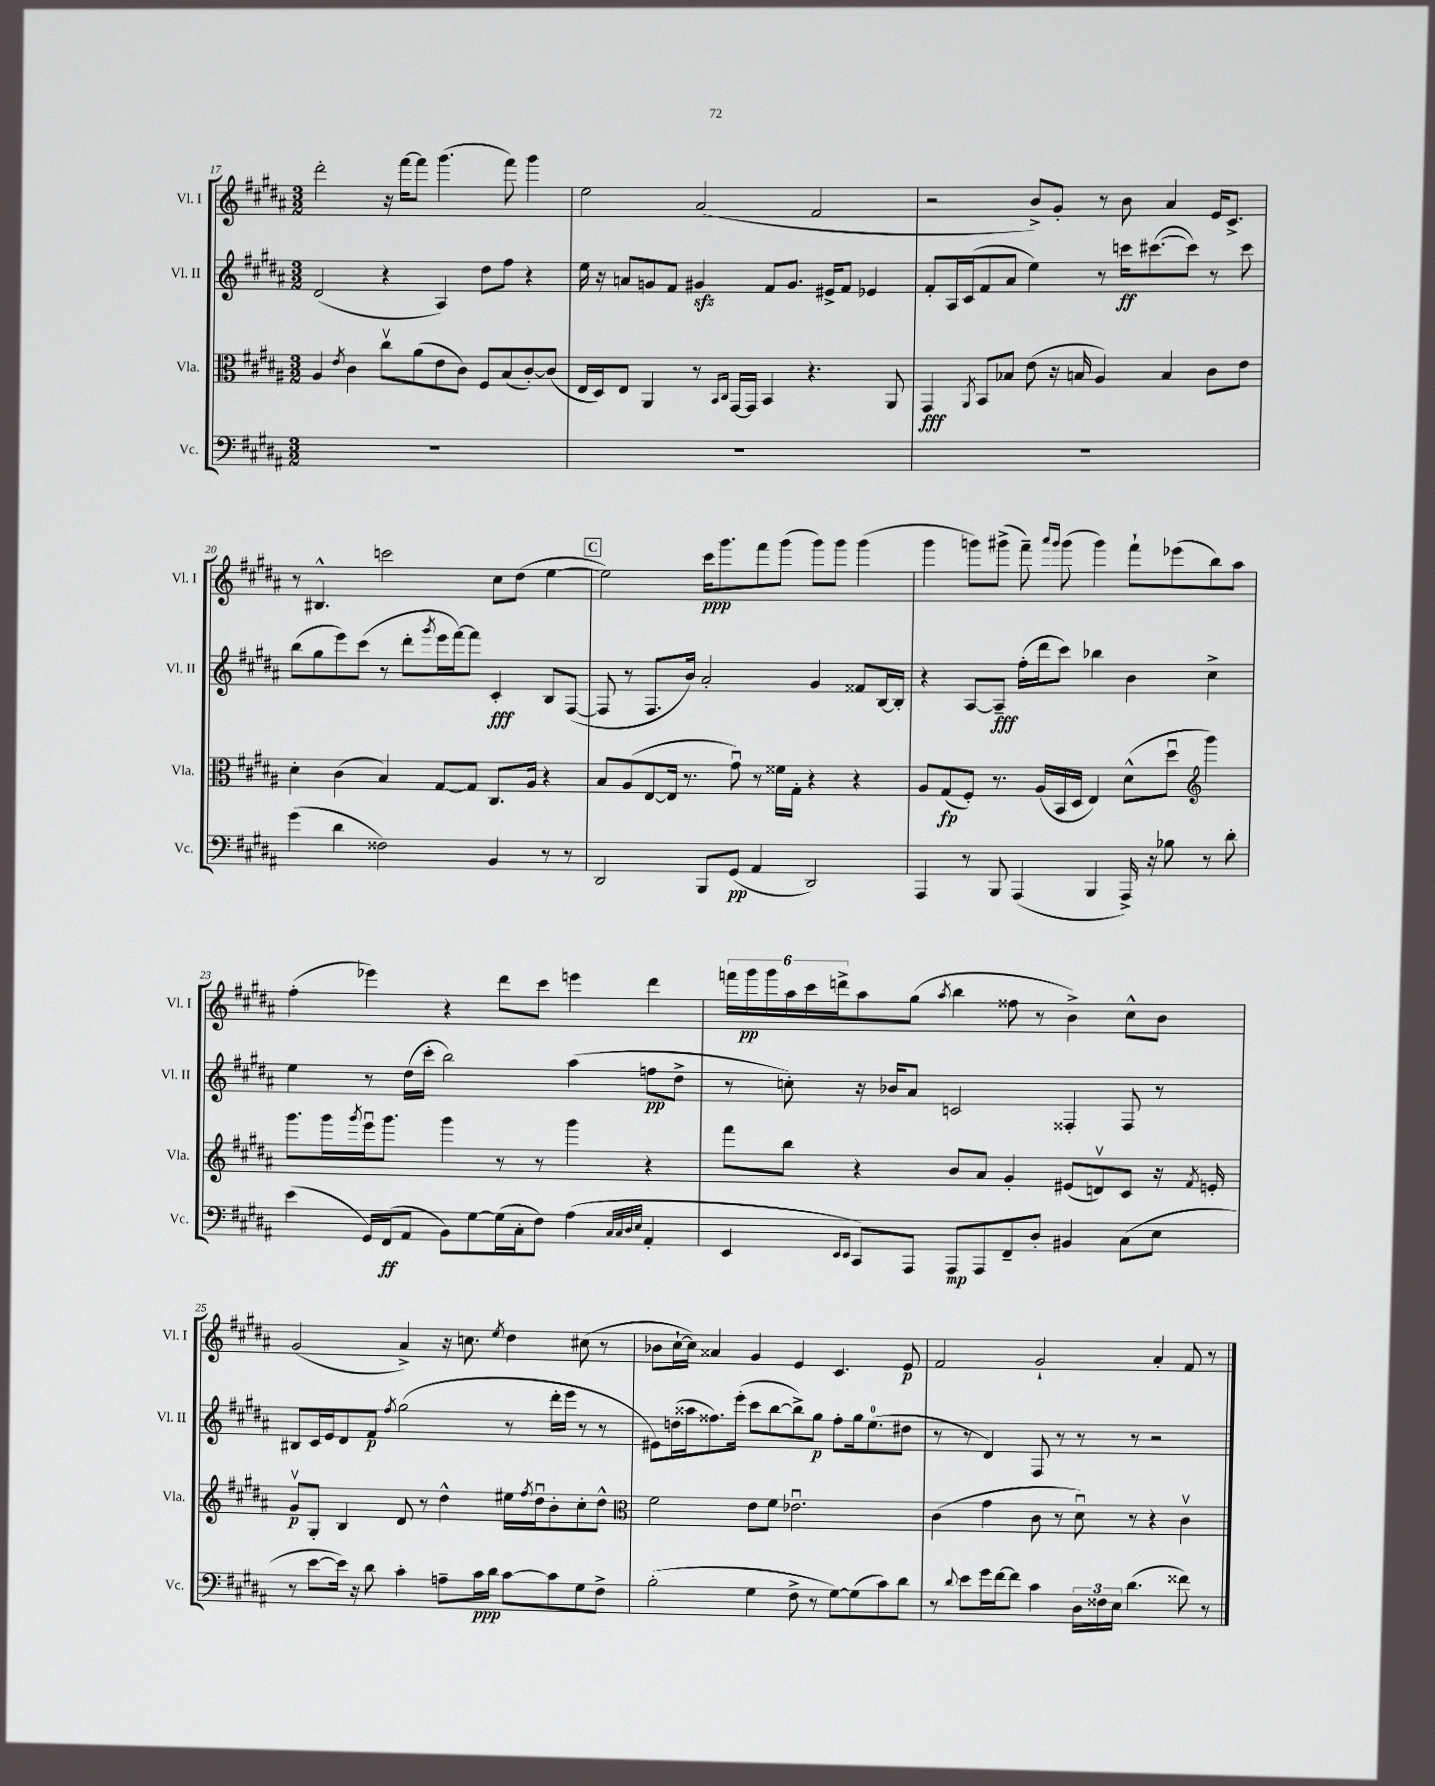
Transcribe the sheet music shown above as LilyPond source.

<<
\new StaffGroup <<
\new Staff = "s0" \with { instrumentName = "Vl. I" shortInstrumentName = "Vl. I" } {
    \clef treble \key b \major \numericTimeSignature \time 3/2
    dis'''2-. r16 fis'''16~ fis'''8 gis'''4.( fis'''8) gis'''4 |
    e''2 ais'2( fis'2 |
    r2 b'8->) gis'8-. r8 b'8 ais'4 e'16 cis'8.-> |
    r8 bis4.-^ c'''2 cis''8 dis''8( e''4~ |
    \mark \markup { \box "C" } e''2) cis'''16\ppp gis'''8. fis'''8 gis'''8( gis'''8) gis'''8 gis'''4( |
    gis'''4 g'''8) gis'''8->( fis'''8--) \grace { ais'''16 gis'''16 } gis'''8( gis'''4) fis'''8-! ees'''8( b''8) ais''8 |
    fis''4-.( ees'''4) r4 dis'''8 cis'''8 e'''4 dis'''4 |
    \tuplet 6/4 { f'''16 gis'''16\pp gis'''16 ais''16 cis'''16 d'''16-> } ais''8 gis''8( \acciaccatura { ais''8 } b''4 fisis''8 r8 b'4->) cis''8-^ b'8 |
    gis'2( ais'4->) r16 c''8. \acciaccatura { e''8 } dis''4 cis''8( r8 |
    bes'8 cis''16~-! cis''16) aisis'4 gis'4 e'4 cis'4. e'8\p |
    fis'2 gis'2-! ais'4-. fis'8 r8 \bar "|." |
}
\new Staff = "s1" \with { instrumentName = "Vl. II" shortInstrumentName = "Vl. II" } {
    \clef treble \key b \major \numericTimeSignature \time 3/2
    dis'2( r4 ais4) dis''8 fis''8 r4 |
    e''16 r16 a'8 g'8 fis'8 gis'4\sfz fis'8 gis'8. eis'16-> fis'8 ees'4 |
    fis'8-. ais16 cis'16( fis'8 ais'8 e''4) r8 c'''16\ff cis'''8.~( cis'''8) r8 cis'''8 |
    b''8( gis''8 e'''8) cis'''8( r8 dis'''8-. \acciaccatura { gis'''8 } e'''16 fis'''16~) fis'''8 cis'4-.\fff b8 fis8~( |
    \mark \markup { \box "C" } fis8 r8 fis8. b'16) ais'2-. gis'4 fisis'8 b16~ b16-. |
    r4 ais8~ ais8--\fff fis''16-.( dis'''16 cis'''8) bes''4 b'4 cis''4-> |
    e''4 r8 dis''16( cis'''16-. b''2) ais''4( f''8\pp dis''8-> |
    r8 c''8-.) r16 bes'16 ais'8 c'2 fisis4-. fisis8 r8 |
    bis8 cis'16 e'16 dis'8 fis'8\p \acciaccatura { fis''8 } gis''2( r8 dis'''16-. e'''16 r8 r8 |
    eis'8) d''16( aisis''16 fisis''8.) e'''16-.( cis'''8 b''8~ b''8->) gis''8\p fisis''8-. gis''16 e''8.-0( dis''8 |
    r8 r8 dis'4) fis8 r8 r8 r8 r2 \bar "|." |
}
\new Staff = "s2" \with { instrumentName = "Vla." shortInstrumentName = "Vla." } {
    \clef alto \key b \major \numericTimeSignature \time 3/2
    ais4 \acciaccatura { e'8 } cis'4 cis''8\upbow ais'8( e'8 cis'8) fis8 b8( cis'8~-.) cis'8( |
    e16 dis16) e8 ais,4 r8 \grace { b,16 cis16 } gis,16~ gis,16 b,4 r4. ais,8 |
    gis,4\fff \acciaccatura { ais,8 } b,8 bes8 e'8( r16 b16 ais4) b4 cis'8 e'8 |
    dis'4-. cis'4( b4) gis8~ gis8 cis8. ais16 r4 |
    \mark \markup { \box "C" } b8 ais8( e8~ e16 r8. gis'8\downbow) r8 fisis'16 gis16-. r4 r4 |
    ais8 gis8\fp( fis8-.) r8. ais16( b,16 dis16 e4) dis'8-^( dis''8\downbow \clef treble gis'''4) |
    gis'''8. gis'''16 \acciaccatura { gis'''8 } e'''16\downbow gis'''8. gis'''4 r8 r8 gis'''4 r4 |
    fis'''8 b''8 r4 b'8 ais'8 gis'4-. eis'8( d'8\upbow) cis'8 r16 \acciaccatura { fis'8 } e'16-. |
    gis'8\upbow\p gis8-. b4 dis'8 r8 dis''4-^ eis''16 \acciaccatura { fis''8 } dis''16\downbow b'8-. cis''8-. dis''8-^ |
    \clef alto fis'2 e'8 fis'8 ees'2.\downbow |
    cis'4( gis'4 cis'8 r8 dis'8\downbow) r8 r4 cis'4\upbow \bar "|." |
}
\new Staff = "s3" \with { instrumentName = "Vc." shortInstrumentName = "Vc." } {
    \clef bass \key b \major \numericTimeSignature \time 3/2
    R1. |
    R1. |
    R1. |
    gis'4( dis'4 fisis2) b,4 r8 r8 |
    \mark \markup { \box "C" } dis,2 b,,8 gis,8\pp( ais,4 dis,2) |
    ais,,4 r8 b,,8 ais,,4( b,,4 ais,,16->) r16 bes8 r8 dis'8-. |
    e'4( gis,16) fis,16\ff( ais,8 b,8) gis8~ gis16( cis16-. fis8) ais4( \grace { cis32 cis32 dis32 e32 } ais,4-. |
    e,4 \grace { e,16 e,16 } cis,8) ais,,8 ais,,8\mp ais,,8 fis,8-- dis8-. bis,4 cis8( e8 |
    r8 e'8~ e'16) r16 dis'8 cis'4-. a8-- cis'16\ppp dis'16 cis'8~ cis'8 gis8 fis8-> |
    b2-.( gis4 fis8-> r8 gis8~) gis8( cis'8) dis'8 |
    r8 \appoggiatura { dis'8 } e'8 gis'16 fis'16~ fis'8 cis'4 \tuplet 3/2 { dis16 fisis16 e16 } dis'4.( fisis'8) r8 \bar "|." |
}
>>
>>
\layout { \context { \Score currentBarNumber = #17 } }
